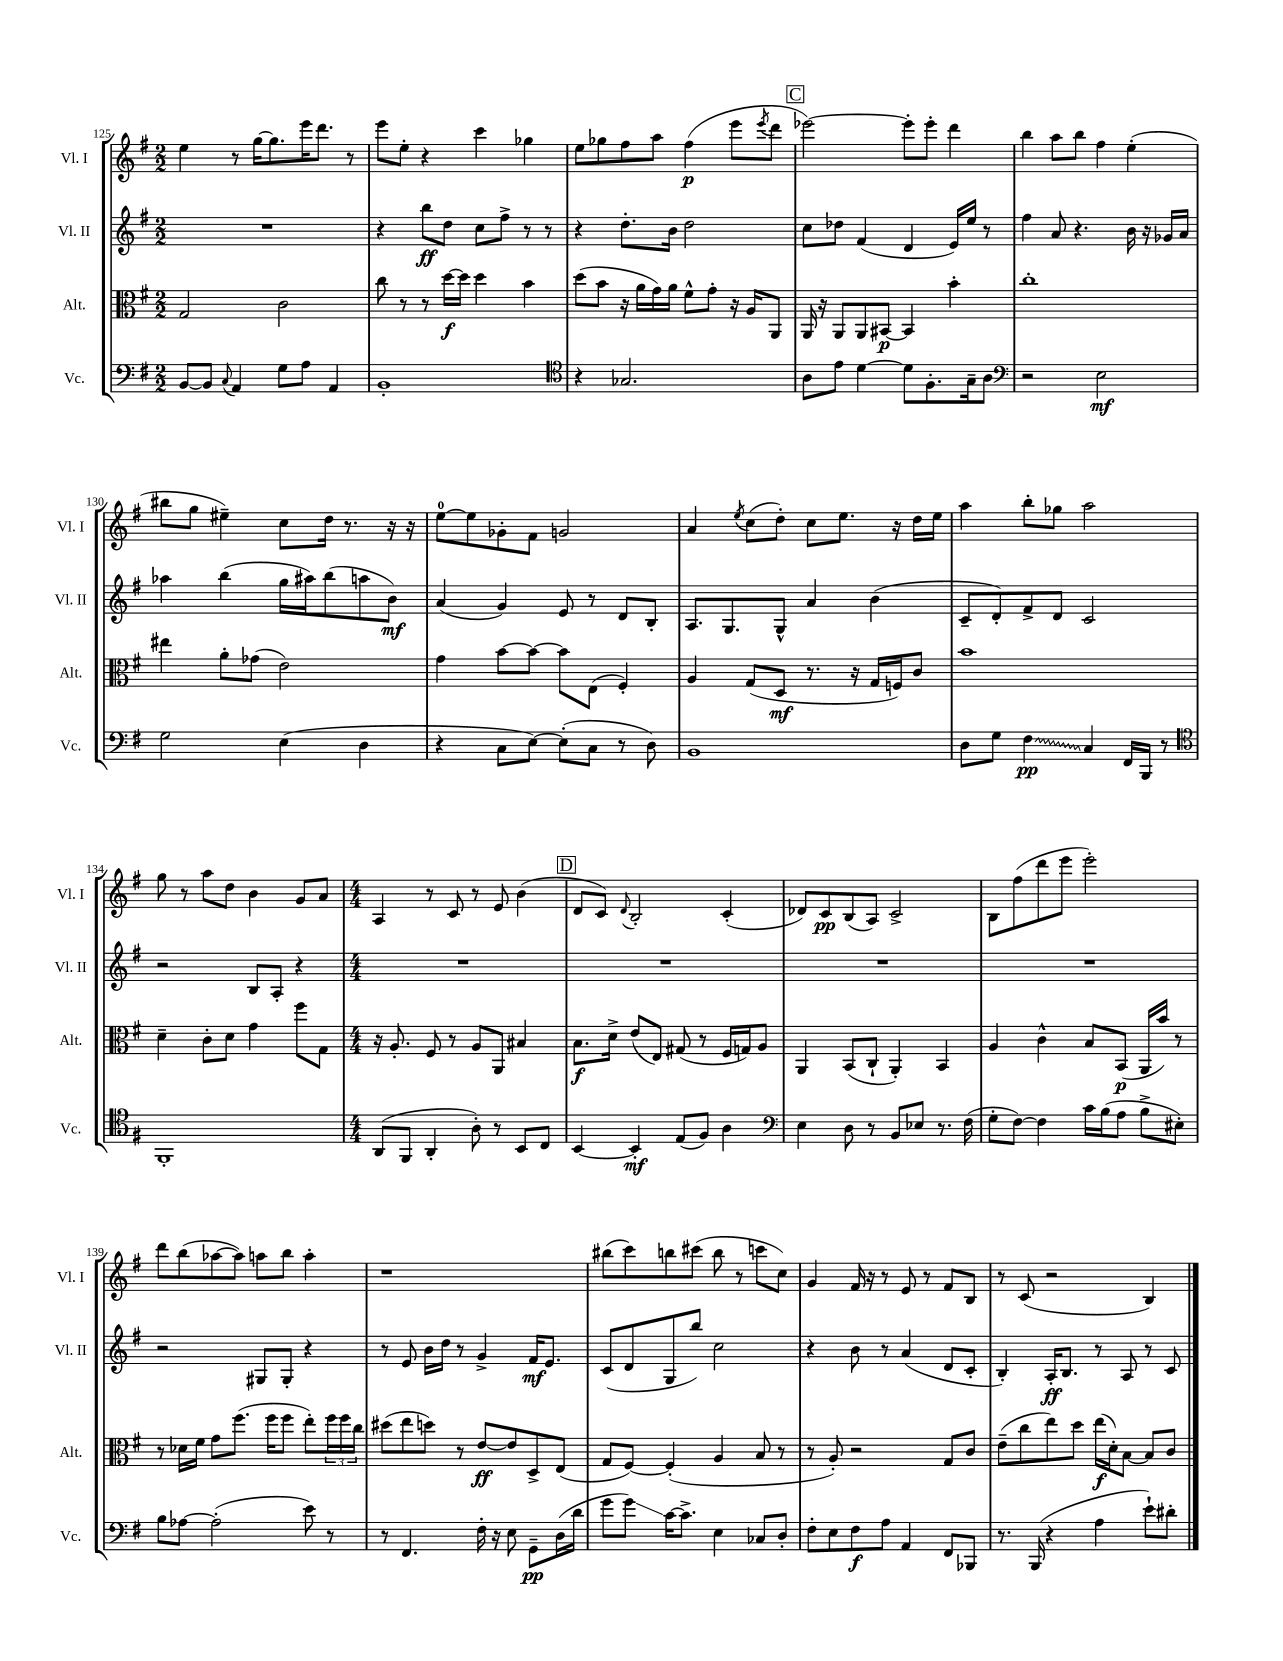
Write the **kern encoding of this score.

**kern	**kern	**kern	**kern
*staff4	*staff3	*staff2	*staff1
*clefF4	*clefC3	*clefG2	*clefG2
*k[f#]	*k[f#]	*k[f#]	*k[f#]
*M2/2	*M2/2	*M2/2	*M2/2
[8BB	2G	1r	4ee
8BB]	.	.	.
8qqC	.	.	.
4AA	.	.	8r
.	.	.	[16gg
.	.	.	8.gg]
8G	2c	.	.
8A	.	.	16eee
.	.	.	8.ddd
4AA	.	.	.
.	.	.	8r
=	=	=	=
1BB'	8cc	4r	8eee
.	8r	.	8ee'
.	8r	8bb	4r
.	[16dd	8dd	.
.	16dd]	.	.
.	4dd	8cc	4ccc
.	.	8ff#^	.
.	4b	8r	4gg-
.	.	8r	.
=	=	=	=
*clefC4	*	*	*
4r	(8dd	4r	8ee
.	8b	.	8gg-
2.G-	16r	8.dd'	8ff#
.	16a	.	.
.	16g)	.	8aa
.	16a	16b	.
.	8f#^^	2dd	(4ff#
.	8g'	.	.
.	16r	.	8eee
.	16A	.	.
.	.	.	8qeee
.	8AA	.	8ddd
=	=	=	=
8A	16AA	8cc	[2eee-)
.	16r	.	.
8e	8AA	8dd-	.
[4d	8AA	(4f#	.
.	[8BB#	.	.
8d]	4BB#]	4d	8eee-']
8.F#'	.	.	8eee-'
.	4b'	16e)	4ddd
16G~	.	16ee	.
8A	.	8r	.
=	=	=	=
*clefF4	*	*	*
2r	1cc'	4ff#	4bb
.	.	8a	8aa
.	.	4.r	8bb
2E	.	.	4ff#
.	.	16b	(4ee'
.	.	16r	.
.	.	16g-	.
.	.	16a	.
=	=	=	=
2G	4ee#	4aa-	8bb#
.	.	.	8gg
.	8a'	(4bb	4ee#~)
.	(8g-	.	.
(4E	2e)	16gg	8cc
.	.	16aa#)	.
.	.	(8bb	16dd
.	.	.	8.r
4D	.	8aa	.
.	.	8b)	16r
.	.	.	16r
=	=	=	=
4r	4g	(4a	[8ee
.	.	.	8ee]
8C	[8b	4g)	8g-'
[8E)	8b_	.	8f#
(8E']	8b]	8e	2g
8C	(8E	8r	.
8r	4F#')	8d	.
8D)	.	8B'	.
=	=	=	=
1BB	4A	8.A	4a
.	.	8.G	.
.	.	.	8qee
.	(8G	.	(8cc
.	8D	8G^^	8dd')
.	8.r	4a	8cc
.	.	.	8.ee
.	16r	.	.
.	16G	(4b	.
.	16F)	.	16r
.	8c	.	16dd
.	.	.	16ee
=	=	=	=
8D	1b	8c~	4aa
8G	.	8d')	.
4F#	.	8f#^	8bb'
.	.	8d	8gg-
4C	.	2c	2aa
16FF#	.	.	.
16BBB	.	.	.
8r	.	.	.
=	=	=	=
*clefC4	*	*	*
1FF#'	4d~	2r	8gg
.	.	.	8r
.	8c'	.	8aa
.	8d	.	8dd
.	4g	8B	4b
.	.	8A'	.
.	8ff#	4r	8g
.	8G	.	8a
=	=	=	=
*M4/4	*M4/4	*M4/4	*M4/4
(8AA	16r	1r	4A
.	8.A'	.	.
8FF#	.	.	.
4AA'	8F#	.	8r
.	8r	.	8c
8A')	8A	.	8r
8r	8AA	.	8e
8BB	4B#	.	(4b
8C	.	.	.
=	=	=	=
[4BB	8.B	1r	8d
.	.	.	8c)
.	16d^	.	.
.	.	.	8qqd
4BB']	(8e	.	2B'
.	8E)	.	.
(8E	(8G#	.	.
8F#)	8r	.	.
4A	16F#	.	(4c'
.	16G)	.	.
.	8A	.	.
=	=	=	=
*clefF4	*	*	*
4E	4AA	1r	8d-)
.	.	.	8c
8D	(8BB	.	(8B
8r	8C`	.	8A)
8BB	4AA')	.	2c^
8E-	.	.	.
8.r	4BB	.	.
(16F#	.	.	.
=	=	=	=
8G'	4A	1r	8B
[8F#)	.	.	(8ff#
4F#]	4c^^	.	8ddd
.	.	.	8eee
16c	8B	.	2eee')
(16B	.	.	.
8A	(8BB	.	.
8B^	16AA	.	.
.	16b)	.	.
8E#')	8r	.	.
=	=	=	=
8B	8r	2r	8ddd
[8A-	16d-	.	(8bb
.	16f#	.	.
(2A-']	8g	.	[8aa-
.	(8.ff#	.	8aa-])
.	.	8G#	8aa
.	16ff#	.	.
.	8ff#	8G#'	8bb
8e)	8ee')	4r	4aa'
8r	24ff#	.	.
.	24ff#	.	.
.	24cc	.	.
=	=	=	=
8r	(8dd#	8r	1r
4.FF#	8ee	8e	.
.	8dd)	16b	.
.	.	16dd	.
.	8r	8r	.
16F#'	[8e	4g^	.
16r	.	.	.
8E	8e]	.	.
8GG~	8D^	16f#	.
.	.	8.e	.
(16D	(8E	.	.
16d	.	.	.
=	=	=	=
8g	8G	(8c	(8bb#
8g)	[8F#)	8d	8ccc)
[16c	(4F#']	8G	8bb
8.c^]	.	.	.
.	.	8bb)	(8ccc#
4E	4A	2cc	8bb
.	.	.	8r
8C-	8B	.	8ccc
8D'	8r	.	8cc)
=	=	=	=
8F#'	8r	4r	4g
8E	8A')	.	.
8F#	2r	8b	16f#
.	.	.	16r
8A	.	8r	8r
4AA	.	(4a	8e
.	.	.	8r
8FF#	8G	8d	8f#
8BBB-	8c	8c'	8B
=	=	=	=
8.r	(8e~	4B')	8r
.	8cc	.	(8c
(16BBB	.	.	.
4r	8ee)	16A'	2r
.	.	8.B	.
.	8dd	.	.
4A	(16ee	8r	.
.	16d')	.	.
.	[8B	8A	.
8e`)	8B]	8r	4B)
8d#'	8c	8c	.
==	==	==	==
*-	*-	*-	*-
